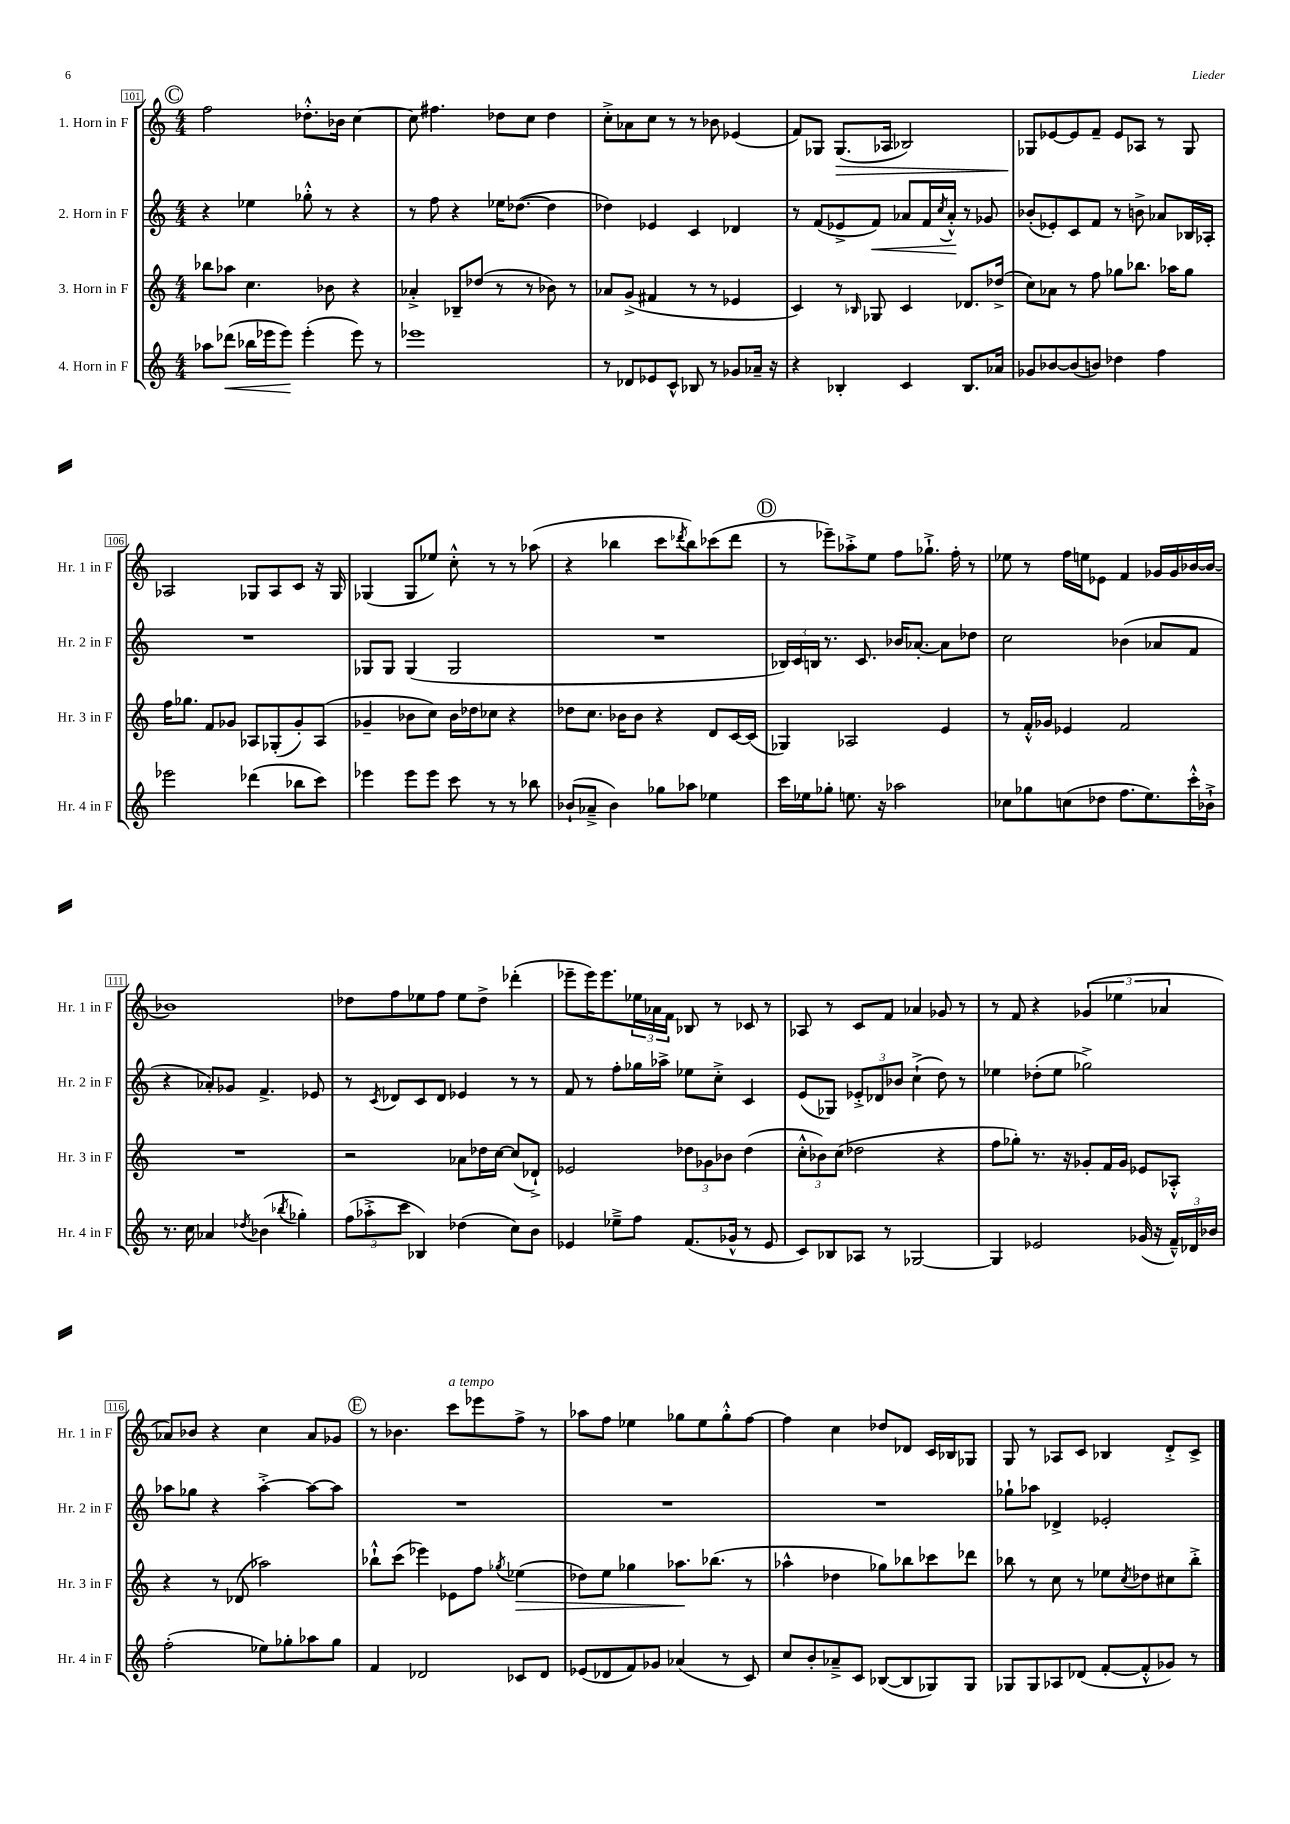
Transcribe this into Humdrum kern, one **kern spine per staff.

**kern	**dynam	**kern	**dynam	**kern	**dynam	**kern	**dynam
*part4	*part4	*part3	*part3	*part2	*part2	*part1	*part1
*staff4	*staff4	*staff3	*staff3	*staff2	*staff2	*staff1	*staff1
*I"4. Horn in F	*	*I"3. Horn in F	*	*I"2. Horn in F	*	*I"1. Horn in F	*
*I'Hr. 4 in F	*	*I'Hr. 3 in F	*	*I'Hr. 2 in F	*	*I'Hr. 1 in F	*
*clefG2	*	*clefG2	*	*clefG2	*	*clefG2	*
*k[]	*	*k[]	*	*k[]	*	*k[]	*
*M4/4	*	*M4/4	*	*M4/4	*	*M4/4	*
!!LO:REH:place=s1:t=C
=101	=101	=101	=101	=101	=101	=101	=101
8aa-X\L	.	8bb-X\L	.	4r	.	2ff\	.
!	!LO:HP:b	!	!	!	!	!	!
(8ddd-X\J	<	8aa-X\J	.	.	.	.	.
16bb-X\LL	.	4.cc\	.	4ee-X\	.	.	.
16eee-X\J	.	.	.	.	.	.	.
8eee-\J)	.	.	.	.	.	.	.
(4eee-'\	[	.	.	8gg-X'^^\	.	8.dd-X'^^\L	.
.	.	8b-X\	.	8r	.	.	.
.	.	.	.	.	.	16b-X\Jk	.
8eee-\)	.	4r	.	4r	.	[4cc\	.
8r	.	.	.	.	.	.	.
=102	=102	=102	=102	=102	=102	=102	=102
1eee-X	.	4a-X'^/	.	8r	.	8cc\]	.
.	.	.	.	8ff\	.	4.ff#X\	.
.	.	8B-X~/L	.	4r	.	.	.
.	.	(8dd-X/J	.	.	.	.	.
.	.	8r	.	16ee-X\KL	.	8dd-X\L	.
.	.	.	.	([8.dd-X\J	.	.	.
.	.	8r	.	.	.	8cc\J	.
.	.	8b-X\)	.	4dd-\]	.	4dd-\	.
.	.	8r	.	.	.	.	.
=103	=103	=103	=103	=103	=103	=103	=103
8r	.	8a-X/L	.	4dd-X\)	.	8cc'^\L	.
8d-X/L	.	(8g^/J	.	.	.	8a-X\	.
8e-X/	.	4f#X/	.	4e-X/	.	8cc\J	.
8c^^/J	.	.	.	.	.	8r	.
8B-X/	.	8r	.	4c/	.	8r	.
8r	.	8r	.	.	.	8b-X\	.
8g-X/L	.	4e-X/	.	4d-X/	.	(4e-X/	.
16a-X~/Jk	.	.	.	.	.	.	.
16r	.	.	.	.	.	.	.
=104	=104	=104	=104	=104	=104	=104	=104
4r	.	4c/)	.	8r	.	8f/L)	.
.	.	.	.	(8f/L	.	8G-X/J	.
!	!	!	!	!	!	!	!LO:HP:b
4B-X'/	.	8r	.	8e-X^/	.	(8.G-/L	>
.	.	16qqB-X/	.	.	.	.	.
!	!	!	!	!	!LO:HP:b	!	!
.	.	8G-X/	.	8f/J)	<	.	.
.	.	.	.	.	.	16A-X/Jk	.
4c/	.	4c/	.	8a-X/L	.	2B-X/)	.
.	.	.	.	16f/L	.	.	.
.	.	.	.	8qcc/	.	.	.
.	.	.	.	16a-'^^/JJ	.	.	.
8.B-/L	.	8.d-X/L	.	8r	[	.	.
.	.	.	.	8g-X/	.	.	.
16a-X/Jk	.	(16dd-X^/Jk	.	.	.	.	.
=105	=105	=105	=105	=105	=105	=105	=105
8g-X/L	.	8cc\L)	.	(8b-X'/L	.	8G-X/L	.
[8b-X/	.	8a-X\J	.	8e-X'/)	.	[8e-X/	]
(8b-/]	.	8r	.	8c/	.	8e-/]	.
8bn/J)	.	8ff\	.	8f/J	.	8f~/J	.
4dd-X\	.	8gg-X\L	.	8r	.	8e-/L	.
.	.	8.bb-X\J	.	8bn^\	.	8A-X/J	.
4ff\	.	.	.	8a-X/L	.	8r	.
.	.	16aa-X\KL	.	.	.	.	.
.	.	8gg-\J	.	16B-X/L	.	8G-/	.
.	.	.	.	16A-X'/JJ	.	.	.
!!LO:LB:g=z
=106	=106	=106	=106	=106	=106	=106	=106
2eee-X\	.	16ff\KL	.	1r	.	2A-X/	.
.	.	8.gg-X\J	.	.	.	.	.
.	.	8f/L	.	.	.	.	.
.	.	8g-X/J	.	.	.	.	.
(4ddd-X\	.	8A-X/L	.	.	.	8G-X/L	.
.	.	(8G-X'/	.	.	.	8A-/	.
8bb-X\L	.	8g-'/)	.	.	.	8c/J	.
8ccc\J)	.	(8A-/J	.	.	.	16r	.
.	.	.	.	.	.	16G-/	.
=107	=107	=107	=107	=107	=107	=107	=107
4eee-X\	.	4g-X~/	.	8G-X/L	.	(4G-X/	.
.	.	.	.	8G-/J	.	.	.
8eee-\L	.	8b-X\L	.	(4G-/	.	8G-/L	.
8eee-\J	.	8cc\J)	.	.	.	8ee-X/J)	.
8ccc\	.	16b-\LL	.	2G-/	.	8cc'^^\	.
.	.	16dd-X\J	.	.	.	.	.
8r	.	8cc-X\J	.	.	.	8r	.
8r	.	4r	.	.	.	8r	.
8bb-X\	.	.	.	.	.	(8aa-X\	.
=108	=108	=108	=108	=108	=108	=108	=108
(8b-X`/L	.	8dd-X\L	.	1r	.	4r	.
8a-X~^/J	.	8.cc\J	.	.	.	.	.
4b-\)	.	.	.	.	.	4bb-X\	.
.	.	16b-X\KL	.	.	.	.	.
.	.	8b-\J	.	.	.	.	.
8gg-X\L	.	4r	.	.	.	8ccc\L	.
.	.	.	.	.	.	8qddd-X/	.
8aa-X\J	.	.	.	.	.	8bb-\)	.
4ee-X\	.	8d/L	.	.	.	(8ccc-X\	.
.	.	[16c/L	.	.	.	8ddd-\J	.
.	.	(16c/JJ]	.	.	.	.	.
!!LO:REH:place=s1:t=D
=109	=109	=109	=109	=109	=109	=109	=109
16ccc\LL	.	4G-X/)	.	24B-X/LL)	.	8r	.
.	.	.	.	24c/	.	.	.
16ee-X\J	.	.	.	.	.	.	.
.	.	.	.	24Bn/JJ	.	.	.
8gg-X'\J	.	.	.	8.r	.	8eee-X~\L)	.
8.een\	.	2A-X/	.	.	.	8aa-X'^\	.
.	.	.	.	8.c/	.	.	.
.	.	.	.	.	.	8ee\J	.
16r	.	.	.	.	.	.	.
2aa-X\	.	.	.	16b-X/KL	.	8ff\L	.
.	.	.	.	[8.a-X'/J	.	.	.
.	.	.	.	.	.	8.gg-X`^\J	.
.	.	4e/	.	8a-\L]	.	.	.
.	.	.	.	.	.	16ff'\	.
.	.	.	.	8dd-X\J	.	8r	.
=110	=110	=110	=110	=110	=110	=110	=110
8cc-X\L	.	8r	.	2cc\	.	8ee-X\	.
8gg-X\	.	16f'^^/LL	.	.	.	8r	.
.	.	16g-X/JJ	.	.	.	.	.
(8ccn\	.	4e-X/	.	.	.	16ff\LL	.
.	.	.	.	.	.	16een\J	.
8dd-X\J	.	.	.	.	.	8e-X\J	.
8.ff\L	.	2f/	.	(4b-X\	.	4f/	.
8.ee\)	.	.	.	.	.	.	.
.	.	.	.	8a-X/L	.	16g-X/LL	.
.	.	.	.	.	.	16g-/	.
16ccc'^^\L	.	.	.	8f/J	.	[16b-X/	.
16b-X`^\JJ	.	.	.	.	.	16b-/JJ_	.
!!LO:LB:g=z
=111	=111	=111	=111	=111	=111	=111	=111
8.r	.	1r	.	4r	.	1b-X]	.
16cc\	.	.	.	.	.	.	.
4a-X/	.	.	.	8a-X'/L)	.	.	.
.	.	.	.	8g-X/J	.	.	.
8qdd-X/	.	.	.	.	.	.	.
(4b-X\	.	.	.	4.f^/	.	.	.
8qbb-X/	.	.	.	.	.	.	.
4gg-X'\)	.	.	.	.	.	.	.
.	.	.	.	8e-X/	.	.	.
=112	=112	=112	=112	=112	=112	=112	=112
(12ff\L	.	2r	.	8r	.	8dd-X\L	.
12aa-X'^\	.	.	.	.	.	.	.
.	.	.	.	8qc/	.	.	.
.	.	.	.	8d-X/L	.	8ff\	.
12ccc\J	.	.	.	.	.	.	.
4B-X/)	.	.	.	8c/	.	8ee-X\	.
.	.	.	.	8d-/J	.	8ff\J	.
(4dd-X\	.	8a-X\L	.	4e-X/	.	8ee-\L	.
.	.	16dd-X\L	.	.	.	8dd-^\J	.
.	.	[16cc\JJ	.	.	.	.	.
8cc\L)	.	(8cc/L]	.	8r	.	(4ddd-X'\	.
8b\J	.	8d-X`^/J)	.	8r	.	.	.
=113	=113	=113	=113	=113	=113	=113	=113
4e-X/	.	2e-X/	.	8f/	.	8eee-X~\L	.
.	.	.	.	8r	.	16eee-\K)	.
.	.	.	.	.	.	8.eee-\	.
8ee-X~^\L	.	.	.	8ff'\L	.	.	.
8ff\J	.	.	.	16gg-X\L	.	24ee-X\L	.
.	.	.	.	.	.	24a-X\	.
.	.	.	.	16aa-X^\JJ	.	.	.
.	.	.	.	.	.	24f\JJ	.
(8.f/L	.	12dd-X\L	.	8ee-X\L	.	8B-X/	.
.	.	12g-X\	.	.	.	.	.
.	.	.	.	8cc'^\J	.	8r	.
.	.	12b-X\J	.	.	.	.	.
16g-X^^/Jk	.	.	.	.	.	.	.
8r	.	(4dd-\	.	4c/	.	8c-X/	.
8e-/	.	.	.	.	.	8r	.
=114	=114	=114	=114	=114	=114	=114	=114
8c/L)	.	12cc'^^\L	.	(8e/L	.	8A-X/	.
.	.	12b-X\)	.	.	.	.	.
8B-X/	.	.	.	8G-X/J)	.	8r	.
.	.	(12cc\J	.	.	.	.	.
8A-X/J	.	2dd-X\	.	12e-X'^/L	.	8c/L	.
.	.	.	.	12d-X/	.	.	.
8r	.	.	.	.	.	8f/J	.
.	.	.	.	12b-X/J	.	.	.
[2G-X/	.	.	.	(4cc`^\	.	4a-X/	.
.	.	4r	.	8dd\)	.	8g-X/	.
.	.	.	.	8r	.	8r	.
=115	=115	=115	=115	=115	=115	=115	=115
4G-/]	.	8ff\L	.	4ee-X\	.	8r	.
.	.	8gg-X'\J)	.	.	.	8f/	.
2e-X/	.	8.r	.	(8dd-X'\L	.	4r	.
.	.	.	.	8ee-\J	.	.	.
.	.	16r	.	.	.	.	.
.	.	8g-X'/L	.	2gg-X^\)	.	(6g-X/	.
.	.	16f/L	.	.	.	.	.
.	.	.	.	.	.	6ee-X\	.
.	.	16g-/JJ	.	.	.	.	.
(16g-X/	.	8e-X/L	.	.	.	.	.
16r	.	.	.	.	.	.	.
.	.	.	.	.	.	6a-X/	.
24f~^^/LL)	.	8A-X'^^/J	.	.	.	.	.
24d-X/	.	.	.	.	.	.	.
24b-X/JJ	.	.	.	.	.	.	.
!!LO:LB:g=z
=116	=116	=116	=116	=116	=116	=116	=116
(2ff'\	.	4r	.	8aa-X\L	.	8a-X/L)	.
.	.	.	.	8gg-X\J	.	8b-X/J	.
.	.	8r	.	4r	.	4r	.
.	.	(8d-X/	.	.	.	.	.
8ee-X\L)	.	2aa-X\)	.	[4aa-'^\	.	4cc\	.
8gg-X'\	.	.	.	.	.	.	.
8aa-X\	.	.	.	8aa-\L_	.	8a-/L	.
8gg-\J	.	.	.	8aa-\J]	.	8g-X/J	.
!!LO:REH:place=s1:t=E
=117	=117	=117	=117	=117	=117	=117	=117
4f/	.	8bb-X`^^\L	.	1r	.	8r	.
.	.	(8ccc\J	.	.	.	4.b-X\	.
2d-X/	.	4eee-X\)	.	.	.	.	.
!	!	!	!	!	!	!LO:TX:a:i:t=a tempo	!
.	.	8e-X\L	.	.	.	8ccc\L	.
.	.	8ff\J	.	.	.	8eee-X\	.
.	.	8qgg-X/	.	.	.	.	.
!	!	!	!LO:HP:b	!	!	!	!
8c-X/L	.	(4ee-X\	>	.	.	8ff^\J	.
8d-/J	.	.	.	.	.	8r	.
=118	=118	=118	=118	=118	=118	=118	=118
(8e-X/L	.	8dd-X\L)	.	1r	.	8aa-X\L	.
8d-X/	.	8ee\J	.	.	.	8ff\J	.
8f/)	.	4gg-X\	.	.	.	4ee-X\	.
8g-X/J	.	.	.	.	.	.	.
(4a-X/	.	8.aa-X\L	.	.	.	8gg-X\L	.
.	.	.	.	.	.	8ee-\	.
.	.	(8.bb-X\J	]	.	.	.	.
8r	.	.	.	.	.	8gg-'^^\	.
8c/)	.	8r	.	.	.	[8ff\J	.
=119	=119	=119	=119	=119	=119	=119	=119
8cc/L	.	4aa-X^^\	.	1r	.	4ff\]	.
8b'/	.	.	.	.	.	.	.
8a-X~^/	.	4dd-X\	.	.	.	4cc\	.
8c/J	.	.	.	.	.	.	.
([8B-X/L	.	8gg-X\L)	.	.	.	8dd-X/L	.
8B-/]	.	8bb-X\	.	.	.	8d-X/J	.
8G-X/)	.	8ccc-X\	.	.	.	16c/LL	.
.	.	.	.	.	.	16B-X/J	.
8G-/J	.	8ddd-X\J	.	.	.	8G-X/J	.
=120	=120	=120	=120	=120	=120	=120	=120
8G-X/L	.	8bb-X\	.	8gg-X`\L	.	8G/	.
8G-/	.	8r	.	8aa-X\J	.	8r	.
8A-X/	.	8cc\	.	4d-X^/	.	8A-X/L	.
(8d-X/J	.	8r	.	.	.	8c/J	.
[8f'/L	.	8ee-X\L	.	2e-X'/	.	4B-X/	.
.	.	8qcc/	.	.	.	.	.
8f'^^/]	.	8dd-X\	.	.	.	.	.
8g-X/J)	.	8cc#X\	.	.	.	8d'^/L	.
8r	.	8bb-'^\J	.	.	.	8c^/J	.
==	==	==	==	==	==	==	==
*-	*-	*-	*-	*-	*-	*-	*-
